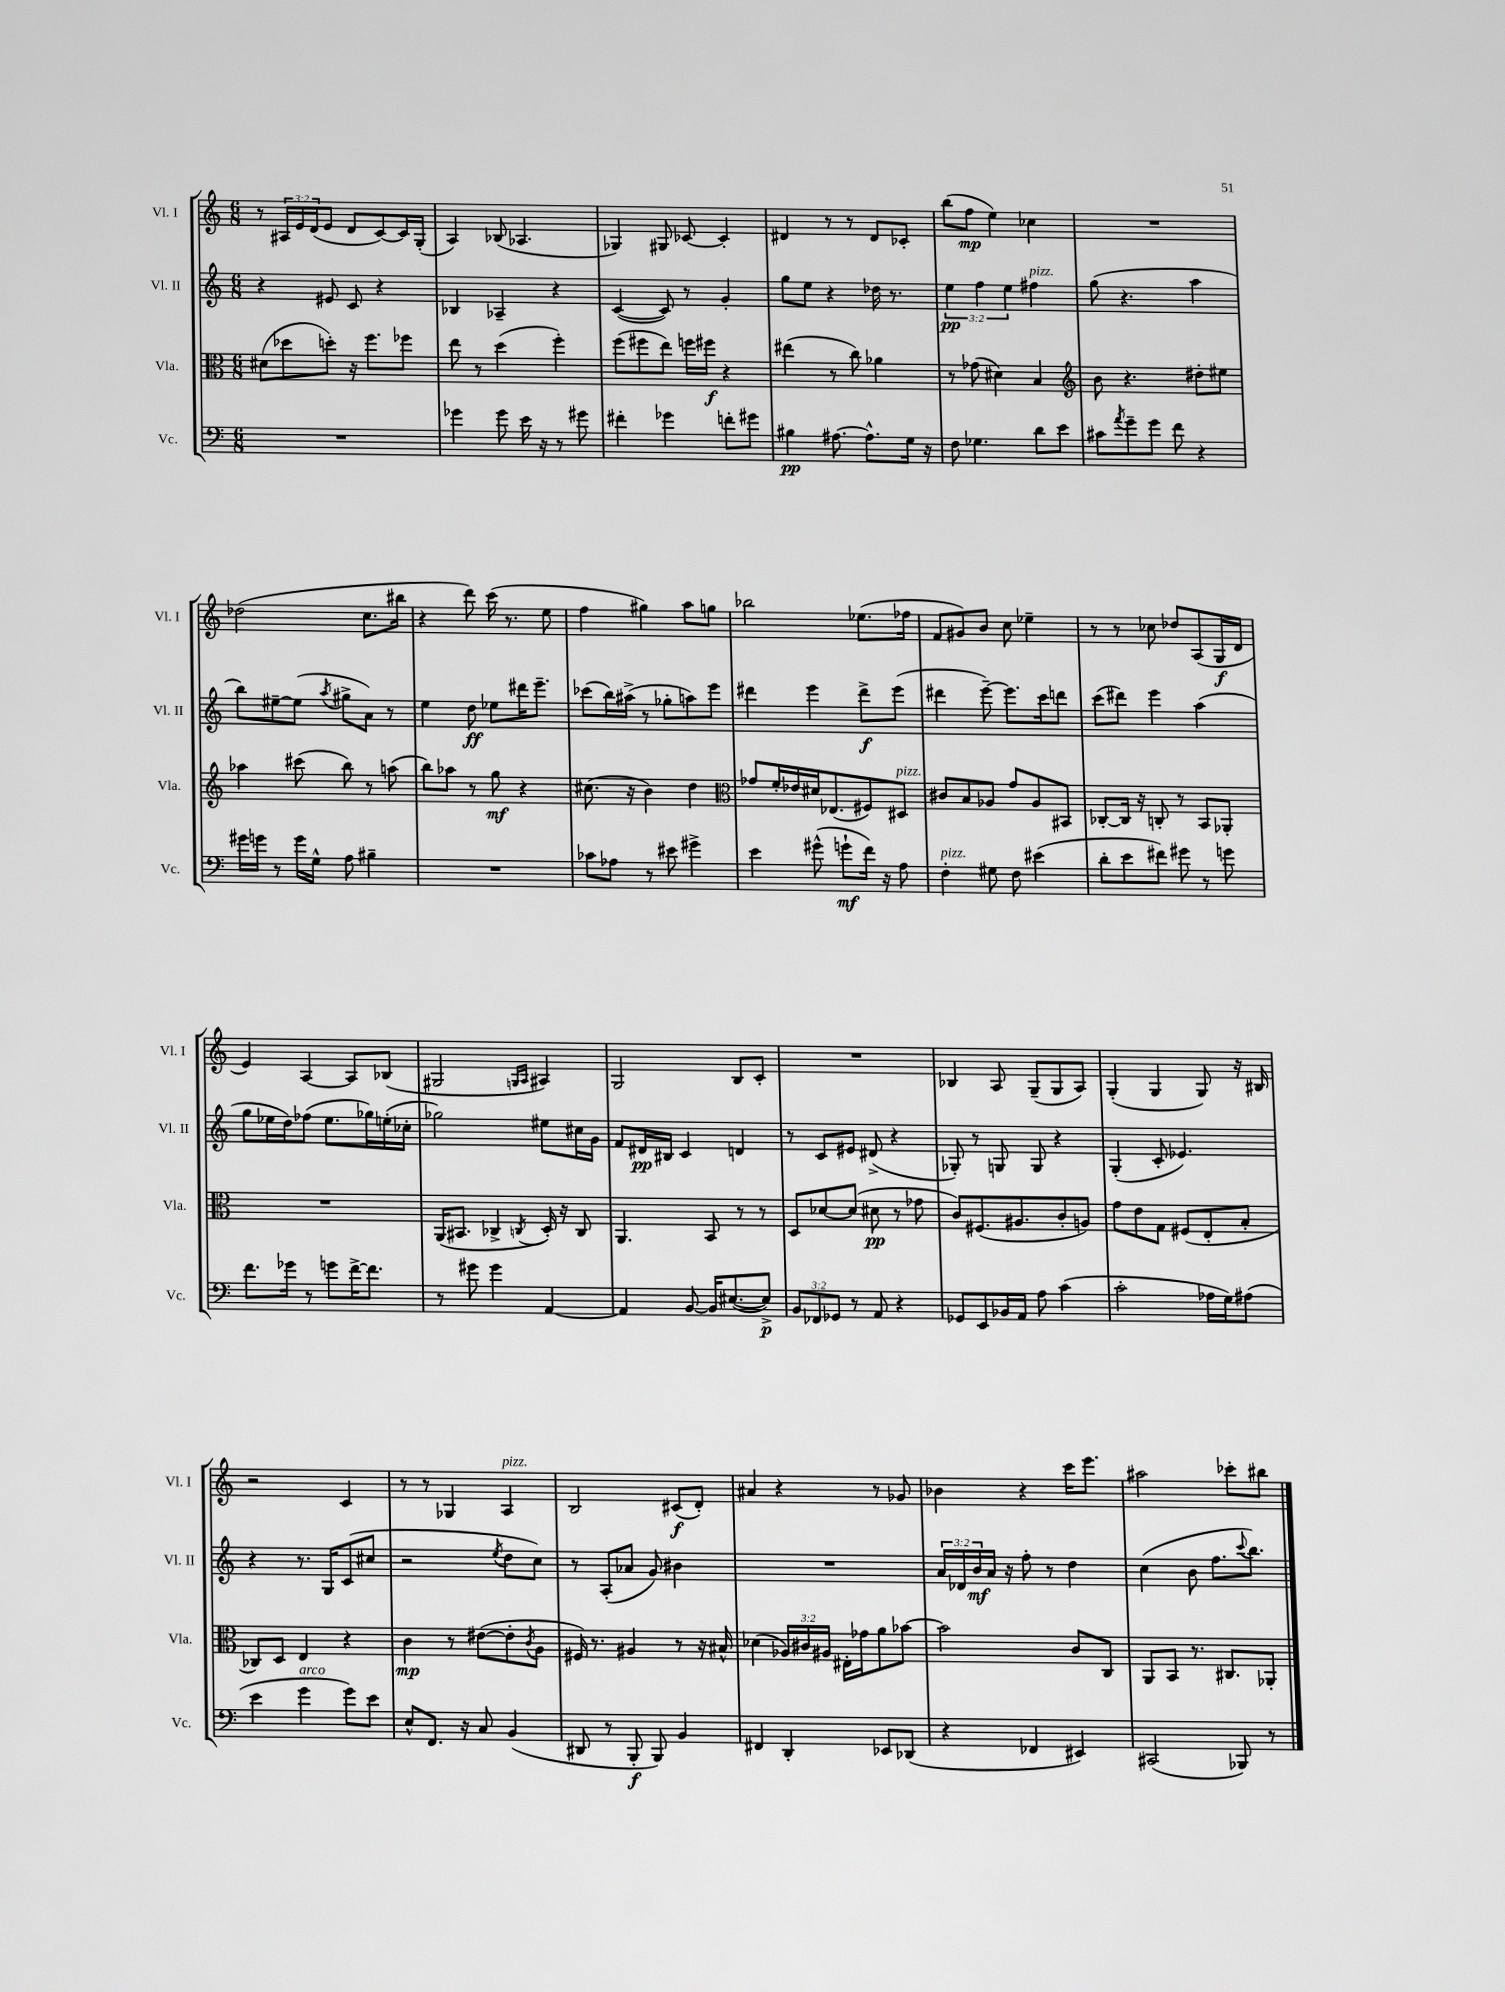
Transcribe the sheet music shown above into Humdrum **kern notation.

**kern	**kern	**kern	**kern
*staff4	*staff3	*staff2	*staff1
*clefF4	*clefC3	*clefG2	*clefG2
*k[]	*k[]	*k[]	*k[]
*M6/8	*M6/8	*M6/8	*M6/8
2.r	(8d#	4r	8r
.	8dd-	.	24A#
.	.	.	24e
.	.	.	(24d
.	8dd')	8e#	8e
.	16r	8c	8d
.	8.ff	.	.
.	.	4r	[8c)
.	8ff-	.	16c]
.	.	.	(16G'
=	=	=	=
4g-	8ee	4B-	4A)
.	8r	.	.
8g-	(4dd	4A-~	(8B-
16e	.	.	4.A-
16r	.	.	.
8r	4ff')	4r	.
8g#	.	.	.
=	=	=	=
4f#'	(8ff	([4c	4G-)
.	8ff#	.	.
4g-	8ee)	8c])	8G#
.	16ff	8r	[8c-
.	16ff#	.	.
8f'	4r	4g'	4c-']
8g#	.	.	.
=	=	=	=
4B#	(4ee#	8gg	4d#
.	.	8ee	.
[8.A#	8r	4r	8r
.	8cc)	.	8r
8.A#^^]	.	.	.
.	4a-	16dd-	8d#
.	.	8.r	.
16G	.	.	8c-'
16r	.	.	.
=	=	=	=
8F	8r	6ee	(8bb
4.G-	(8g-	.	8ff
.	.	6ff	.
.	4d#)	.	4ee)
.	.	6ee	.
8d	4B	4ff#	4cc-
8e	.	.	.
=	=	=	=
*	*clefG2	*	*
8c#	8b	(8gg	2.r
8qa	.	.	.
8g~	4.r	4.r	.
8g	.	.	.
8f	.	.	.
4r	8dd#'	4aa	.
.	8ee#	.	.
=	=	=	=
16g#	4aa-	8bb)	(2dd-
16g	.	.	.
8r	.	[8ee#~	.
16g	(8ccc#	(8ee#]	.
16G^^	.	.	.
.	.	8qaa	.
8A	8bb)	8gg#^	.
4B#~	8r	8a)	8.cc
.	(8aa	8r	.
.	.	.	16bb#
=	=	=	=
2.r	8bb)	4ee	4r
.	8aa-	.	.
.	8r	8dd	8ddd)
.	8gg	8ee-	(16ccc
.	.	.	8.r
.	4r	16ddd#	.
.	.	8.eee~	.
.	.	.	8ee
=	=	=	=
8c-	(8.cc#	(8ccc-	4ff
8A-	.	16bb)	.
.	16r	(16aa#^	.
8r	4b)	8r	4gg#)
8e#	.	8gg-'	.
4g#^	4dd	8aa)	8aa
.	.	8eee	8gg
=	=	=	=
*	*clefC3	*	*
4e	8g-	4ddd#	2bb-
.	16f'	.	.
.	16e-	.	.
(8g#^^	16d#	4eee	.
.	(8.E-	.	.
8g`	.	.	.
16f)	8F#)	8ddd#^	(8.ee-
16r	.	.	.
8A	8D#	(8eee	.
.	.	.	16ff-
=	=	=	=
4F'	8c#	4ddd#	8f
.	8B	.	8g#)
8G#	8A-	[8eee~)	8b
8F	8g	8.eee]	8cc
(4e#	8A-	.	4ee-~
.	.	16ccc	.
.	8BB#	8ddd	.
=	=	=	=
8d'	[8C-'	(8ccc	8r
8e	16C-]	8ddd#)	8r
.	16r	.	.
8f#)	8C'	4eee	8cc-
8g#	8r	.	8dd-
8r	8BB	(4aa	(8A
8g	8AA-'	.	16G
.	.	.	16d
=	=	=	=
8.f	2.r	8gg	4e)
.	.	16ee-	.
16g-	.	16dd)	.
8r	.	(8ff-	[4A
8g	.	8.ee-	.
[16f^	.	.	8A]
8.f]	.	16gg-)	.
.	.	(16ee'	(8B-
.	.	16cc-'	.
=	=	=	=
8r	(16AA	2gg-)	2G#
.	8.BB#	.	.
8g#	.	.	.
4g#	4C-^	.	.
.	.	.	16qqG
.	8qC	.	16qqA
[4AA	16D')	8ee#	4A#)
.	16r	.	.
.	8C	16cc#	.
.	.	16g	.
=	=	=	=
4AA]	4.AA	8f	2G
.	.	16d#	.
.	.	16B#	.
[8BB	.	4c	.
16BB]	8BB	.	.
([8.E#	.	.	.
.	8r	4d	8B
8E#^])	8r	.	8c'
=	=	=	=
12BB	8D	8r	2.r
12FF-	.	.	.
.	[8d-	8c	.
12GG-	.	.	.
8r	(8d-]	8e#	.
8AA	8d#	(8d#^	.
4r	8r	4r	.
.	8g-	.	.
=	=	=	=
8GG-	8c)	8G-')	4B-
8EE	(8.F#	8r	.
16BB-	.	8G	8A
16AA	8.A#	.	.
8A	.	8G	(8G~
(4c	8c'	4r	8G
.	8A)	.	8A)
=	=	=	=
2c'	8g	(4G'	(4G'
.	8e	.	.
.	8G	8c'	4G
.	(8F#	4.e-)	.
16A-	8E'	.	8G)
16G)	.	.	.
(8A#	8B'	.	16r
.	.	.	16B#
=	=	=	=
4e	8C-)	4r	2r
.	8D	.	.
4g	4E	8.r	.
.	.	16G	.
8g)	4r	(8c	4c
8e	.	8cc#	.
=	=	=	=
8E^^	4c	2r	8r
8.FF	.	.	8r
.	8r	.	4G-
16r	.	.	.
8C	([8e#	.	.
.	.	8qee	.
(4BB	8e#']	8dd	4A
.	8qc	.	.
.	8A	8cc)	.
=	=	=	=
8DD#	16F#)	8r	2B
.	8.r	.	.
8r	.	(8A'	.
8BBB'	4A#	8a-	.
8BBB)	.	8g)	.
4BB	8r	4b#	(8c#
.	16r	.	8d')
.	16B#^^	.	.
=	=	=	=
4FF#	(4d-	2.r	4a#
4DD'	24A-)	.	4r
.	24c#	.	.
.	24A#	.	.
.	16E#'	.	.
.	16g-	.	.
8EE-	8a	.	8r
(8DD-	[8b-	.	8g-
=	=	=	=
4r	2b-]	24a	4b-
.	.	24d-	.
.	.	24b	.
.	.	16a	.
.	.	16r	.
4FF-	.	8ff'	4r
.	.	8r	.
4EE#)	8c	4dd	16ccc
.	.	.	8.eee
.	8C	.	.
=	=	=	=
(2CC#	8AA	(4cc	2aa#
.	8BB	.	.
.	8.r	8b	.
.	.	8.ff	.
.	8.C#	.	.
8BBB-)	.	.	8ccc-'
.	.	8qqccc	.
.	.	8.bb)	.
8r	8AA-'	.	8bb#
==	==	==	==
*-	*-	*-	*-
